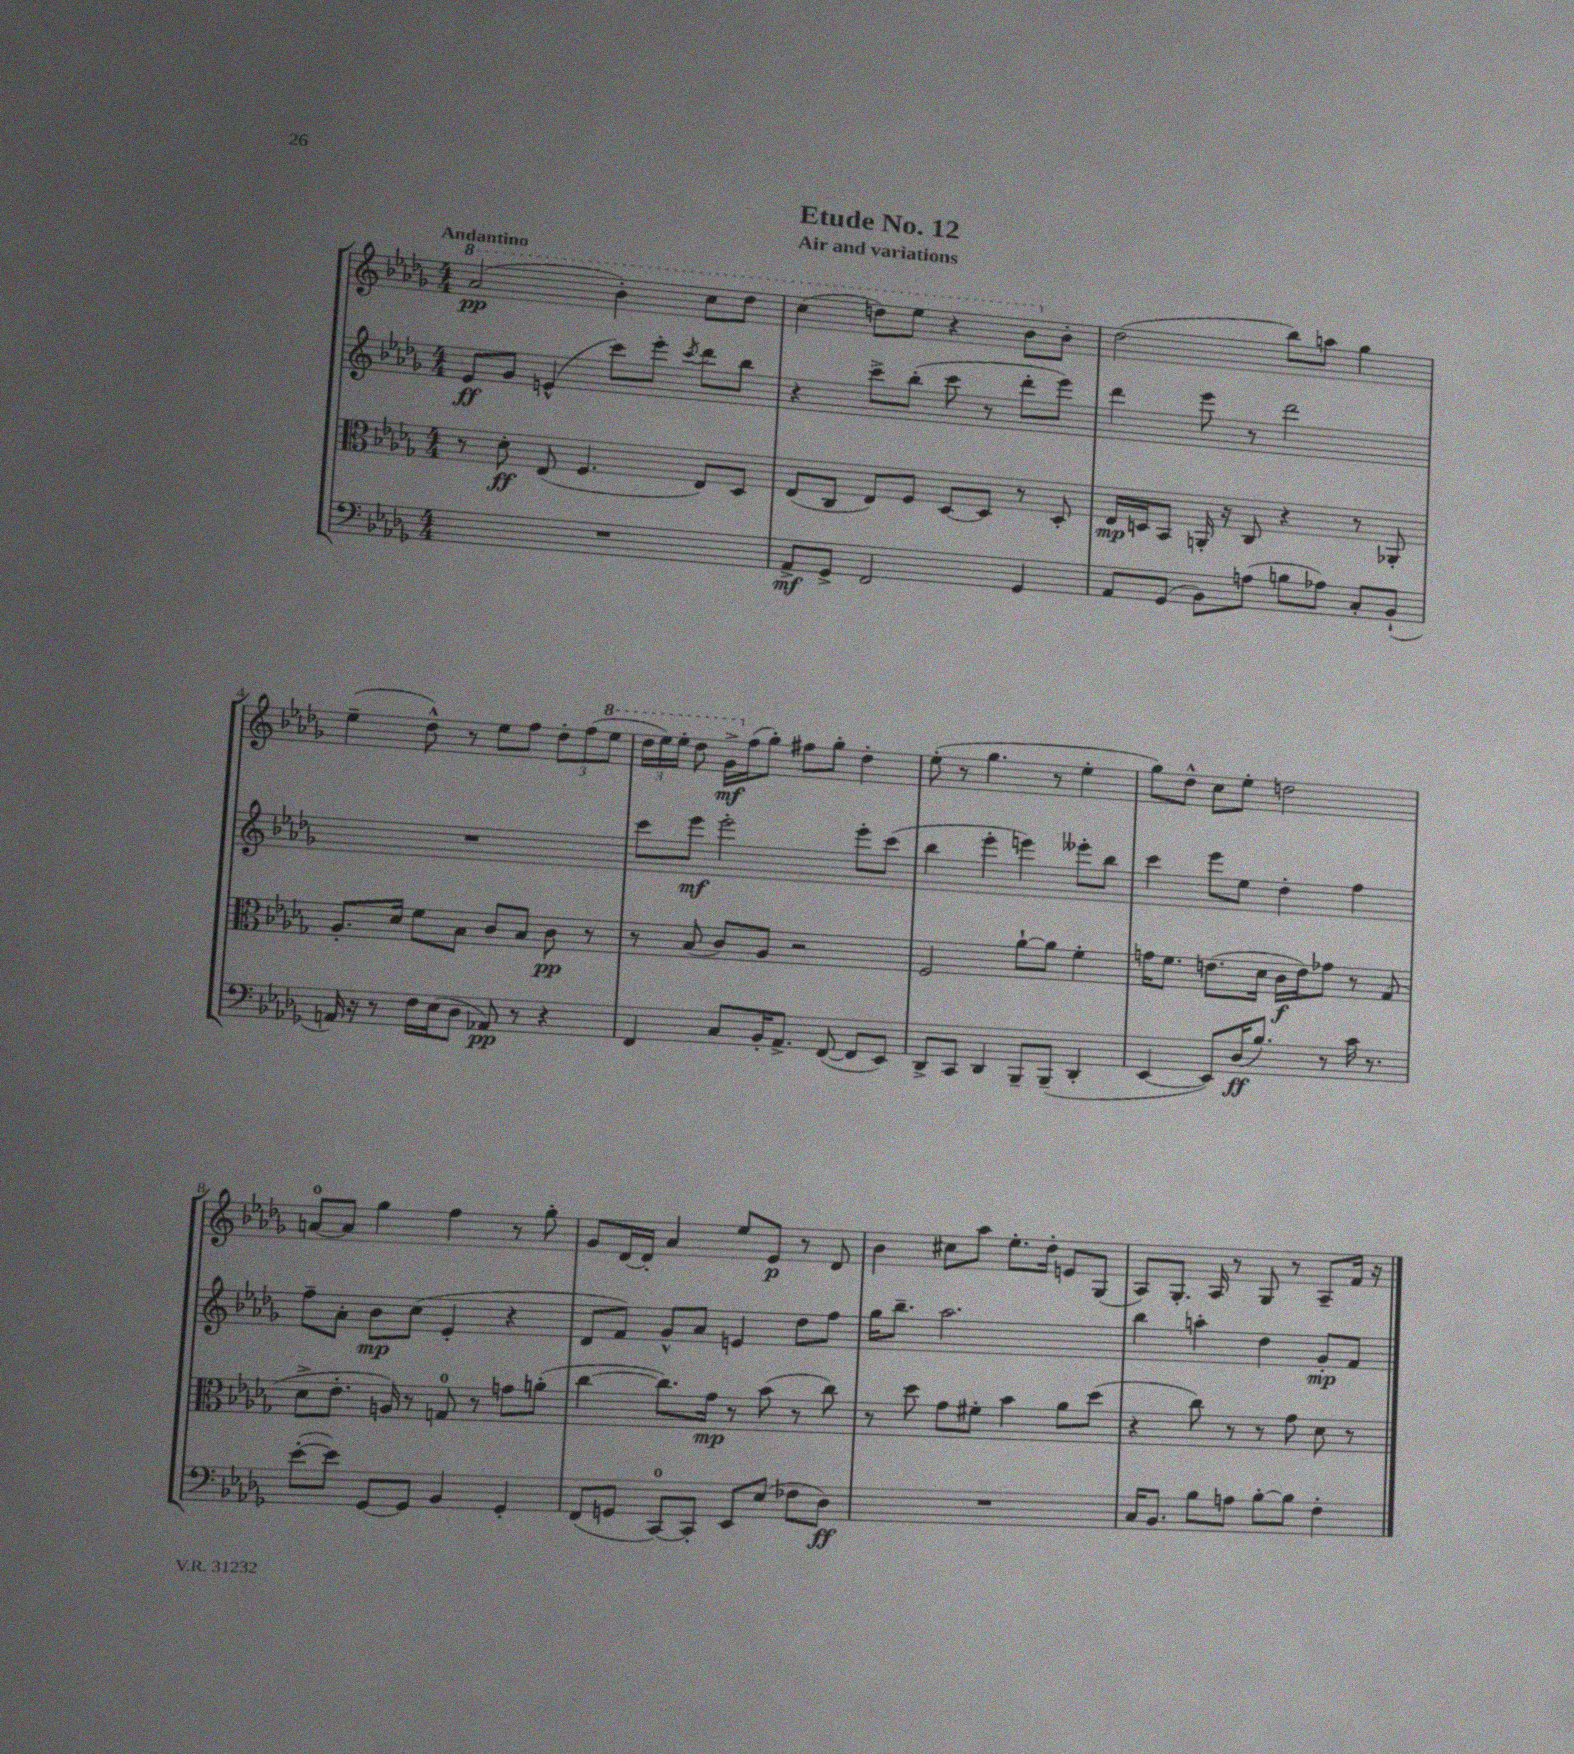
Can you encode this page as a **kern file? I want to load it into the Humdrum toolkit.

**kern	**dynam	**kern	**dynam	**kern	**dynam	**kern	**dynam
*part4	*part4	*part3	*part3	*part2	*part2	*part1	*part1
*staff4	*staff4	*staff3	*staff3	*staff2	*staff2	*staff1	*staff1
*clefF4	*	*clefC3	*	*clefG2	*	*clefG2	*
*k[b-e-a-d-g-]	*	*k[b-e-a-d-g-]	*	*k[b-e-a-d-g-]	*	*k[b-e-a-d-g-]	*
*M4/4	*	*M4/4	*	*M4/4	*	*M4/4	*
*	*	*	*	*	*	*8va	*
=1	=1	=1	=1	=1	=1	=1	=1
!	!	!	!	!	!	!LO:TX:a:B:t=Andantino	!
1r	.	8r	.	8e-/L	ff	(2aa-/	pp
.	.	8d-'\	ff	8g-/J	.	.	.
.	.	(8E-/	.	(4en^^/	.	.	.
.	.	4.F/	.	.	.	.	.
.	.	.	.	8ccc\L)	.	4bb-'\)	.
.	.	.	.	8eee-'\J	.	.	.
.	.	.	.	8qccc/	.	.	.
.	.	8E-/L)	.	8ddd-\L	.	8ccc\L	.
.	.	8D-/J	.	8bb-\J	.	8ddd-\J	.
=2	=2	=2	=2	=2	=2	=2	=2
8AA-^/L	mf	(8E-/L	.	4r	.	(4ccc\	.
8GG-^/J	.	8C/J	.	.	.	.	.
2FF/	.	8E-/L)	.	8ccc^\L	.	8dddn\L)	.
.	.	8F/J	.	(8bb-'\J	.	8eee-\J	.
.	.	[8D-/L	.	8ccc\	.	4r	.
.	.	8D-/J]	.	8r	.	.	.
4GG-/	.	8r	.	8ddd-'\L	.	8bb-\L	.
*	*	*	*	*	*	*X8va	*
.	.	8D-'/	.	8eee-\J)	.	8b-'\J	.
=3	=3	=3	=3	=3	=3	=3	=3
8AA-/L	.	16E-/LL	mp	4ddd-\	.	(2dd-\	.
.	.	16Dn/J	.	.	.	.	.
(8GG-/J	.	8BB-/J	.	.	.	.	.
8BB-\L)	.	16AAn'/	.	8eee-\	.	.	.
.	.	16r	.	.	.	.	.
(8An\J	.	8C/	.	8r	.	.	.
8Bn\L	.	4r	.	2ddd-\	.	8bb-\L)	.
8A-X\J)	.	.	.	.	.	8aan\J	.
8C'/L	.	8r	.	.	.	4gg-\	.
(8BB-`/J	.	8AA-X'/	.	.	.	.	.
!!LO:LB:g=z
=4	=4	=4	=4	=4	=4	=4	=4
16AAn/)	.	8.A-'/L	.	1r	.	(4ee-~\	.
16r	.	.	.	.	.	.	.
8r	.	.	.	.	.	.	.
.	.	16d-/Jk	.	.	.	.	.
16F\LL	.	8f\L	.	.	.	8dd-^^\)	.
(16E-\J	.	.	.	.	.	.	.
8D-\J	.	8B-\J	.	.	.	8r	.
8AA-X/)	pp	8c/L	.	.	.	8ee-\L	.
8r	.	8B-/J	.	.	.	8ff\J	.
4r	.	8c\	pp	.	.	12dd-'\L	.
.	.	.	.	.	.	(12ff\	.
.	.	8r	.	.	.	.	.
*	*	*	*	*	*	*8va	*
.	.	.	.	.	.	12eee-\J	.
=5	=5	=5	=5	=5	=5	=5	=5
4FF/	.	8r	.	8ccc\L	.	24ddd-\LL	.
.	.	.	.	.	.	24eee-\)	.
.	.	.	.	.	.	24eee-'\JJ	.
.	.	(8B-/	.	8eee-\J	mf	8ddd-\	.
8C/L	.	8c/L)	.	2eee-'\	.	16gg-^\LL	mf
*	*	*	*	*	*	*X8va	*
.	.	.	.	.	.	(16ff\J	.
16BB-'/K	.	8A-/J	.	.	.	8gg-'\J)	.
8.AA-^/J	.	.	.	.	.	.	.
.	.	2r	.	.	.	8ff#X\L	.
([8FF/	.	.	.	.	.	8gg-'\J	.
8FF/L]	.	.	.	8eee-'\L	.	4dd-'\	.
8EE-/J)	.	.	.	(8ccc\J	.	.	.
=6	=6	=6	=6	=6	=6	=6	=6
8DD-^/L	.	2F/	.	4bb-\	.	(8ee-'\	.
8CC/J	.	.	.	.	.	8r	.
4DD-/	.	.	.	4eee-'\	.	4.gg-\	.
8BBB-~/L	.	[8a-`\L	.	4eeen\)	.	.	.
(8BBB-~/J	.	8a-\J]	.	.	.	8r	.
4DD-'/	.	4f'\	.	8eee--X'\L	.	4ee-'\	.
.	.	.	.	8bb-\J	.	.	.
=7	=7	=7	=7	=7	=7	=7	=7
[4EE-/	.	16gn\KL	.	4ccc\	.	8gg-\L)	.
.	.	8.f\J	.	.	.	.	.
.	.	.	.	.	.	8dd-^^\J	.
8EE-/L])	.	(8.en\L	.	8eee-\L	.	8cc\L	.
(16D-/K	ff	.	.	8ee-\J	.	8ee-'\J	.
8.B-/J)	.	16d-\Jk	.	.	.	.	.
.	.	16c\LL	f	4dd-'\	.	2ddn\	.
.	.	16e\J)	.	.	.	.	.
8r	.	8g-X\J	.	.	.	.	.
16c\	.	8r	.	4ff\	.	.	.
8.r	.	.	.	.	.	.	.
.	.	(8G-/	.	.	.	.	.
!!LO:LB:g=z
=8	=8	=8	=8	=8	=8	=8	=8
([8e-'\L	.	8d-^\L	.	8ff~\L	.	[8an/L	.
8e-\J])	.	8.e-'\J	.	8a-'\J	.	8a/J]	.
[8GG-/L	.	.	.	8b-\L	mp	4gg-\	.
.	.	16An/)	.	.	.	.	.
8GG-/J]	.	8r	.	(8cc\J	.	.	.
4BB-/	.	8Gn/	.	4e-'/	.	4ff\	.
.	.	8r	.	.	.	.	.
4GG-'/	.	8gn\L	.	4r	.	8r	.
.	.	(8an'\J	.	.	.	8gg-'\	.
=9	=9	=9	=9	=9	=9	=9	=9
(8FF/L	.	[4cc\	.	8d-/L	.	8g-/L	.
8GGn/J	.	.	.	8f/J)	.	[16d-/L	.
.	.	.	.	.	.	16d-'/JJ]	.
[8CC/L)	.	8.cc\L])	.	8g-^^/L	.	4a-/	.
8CC'/J]	.	.	.	8a-/J	.	.	.
.	.	16g-\Jk	mp	.	.	.	.
8EE-/L	.	8r	.	4en/	.	8ee-/L	.
(8E-/J	.	(8b-\	.	.	.	8e-/J	p
8F-X\L	.	8r	.	8dd-\L	.	8r	.
8D-\J)	ff	8cc\)	.	8ff\J	.	8d-/	.
=10	=10	=10	=10	=10	=10	=10	=10
1r	.	8r	.	16gg-\KL	.	4b-\	.
.	.	.	.	8.bb-~\J	.	.	.
.	.	8dd-\	.	.	.	.	.
.	.	8g-\L	.	2.aa-\	.	8cc#X\L	.
.	.	8f#X'\J	.	.	.	8aa-\J	.
.	.	4b-\	.	.	.	8.ee-'\L	.
.	.	.	.	.	.	16dd-'\Jk	.
.	.	8a-\L	.	.	.	8en/L	.
.	.	(8dd-\J	.	.	.	(8G-/J	.
=11	=11	=11	=11	=11	=11	=11	=11
16C/KL	.	4r	.	4bb-\	.	8A-/L)	.
8.BB-/J	.	.	.	.	.	.	.
.	.	.	.	.	.	8.G-'/J	.
8B-\L	.	8cc\)	.	4aan'\	.	.	.
.	.	.	.	.	.	16A-/	.
8An\J	.	8r	.	.	.	8r	.
[8B-'\L	.	8r	.	4dd-\	.	8G-/	.
8B-\J]	.	8g-\	.	.	.	8r	.
4F'\	.	8d-\	.	8g-'/L	mp	8A-~/L	.
.	.	8r	.	8f/J	.	16f/Jk	.
.	.	.	.	.	.	16r	.
==	==	==	==	==	==	==	==
*-	*-	*-	*-	*-	*-	*-	*-
